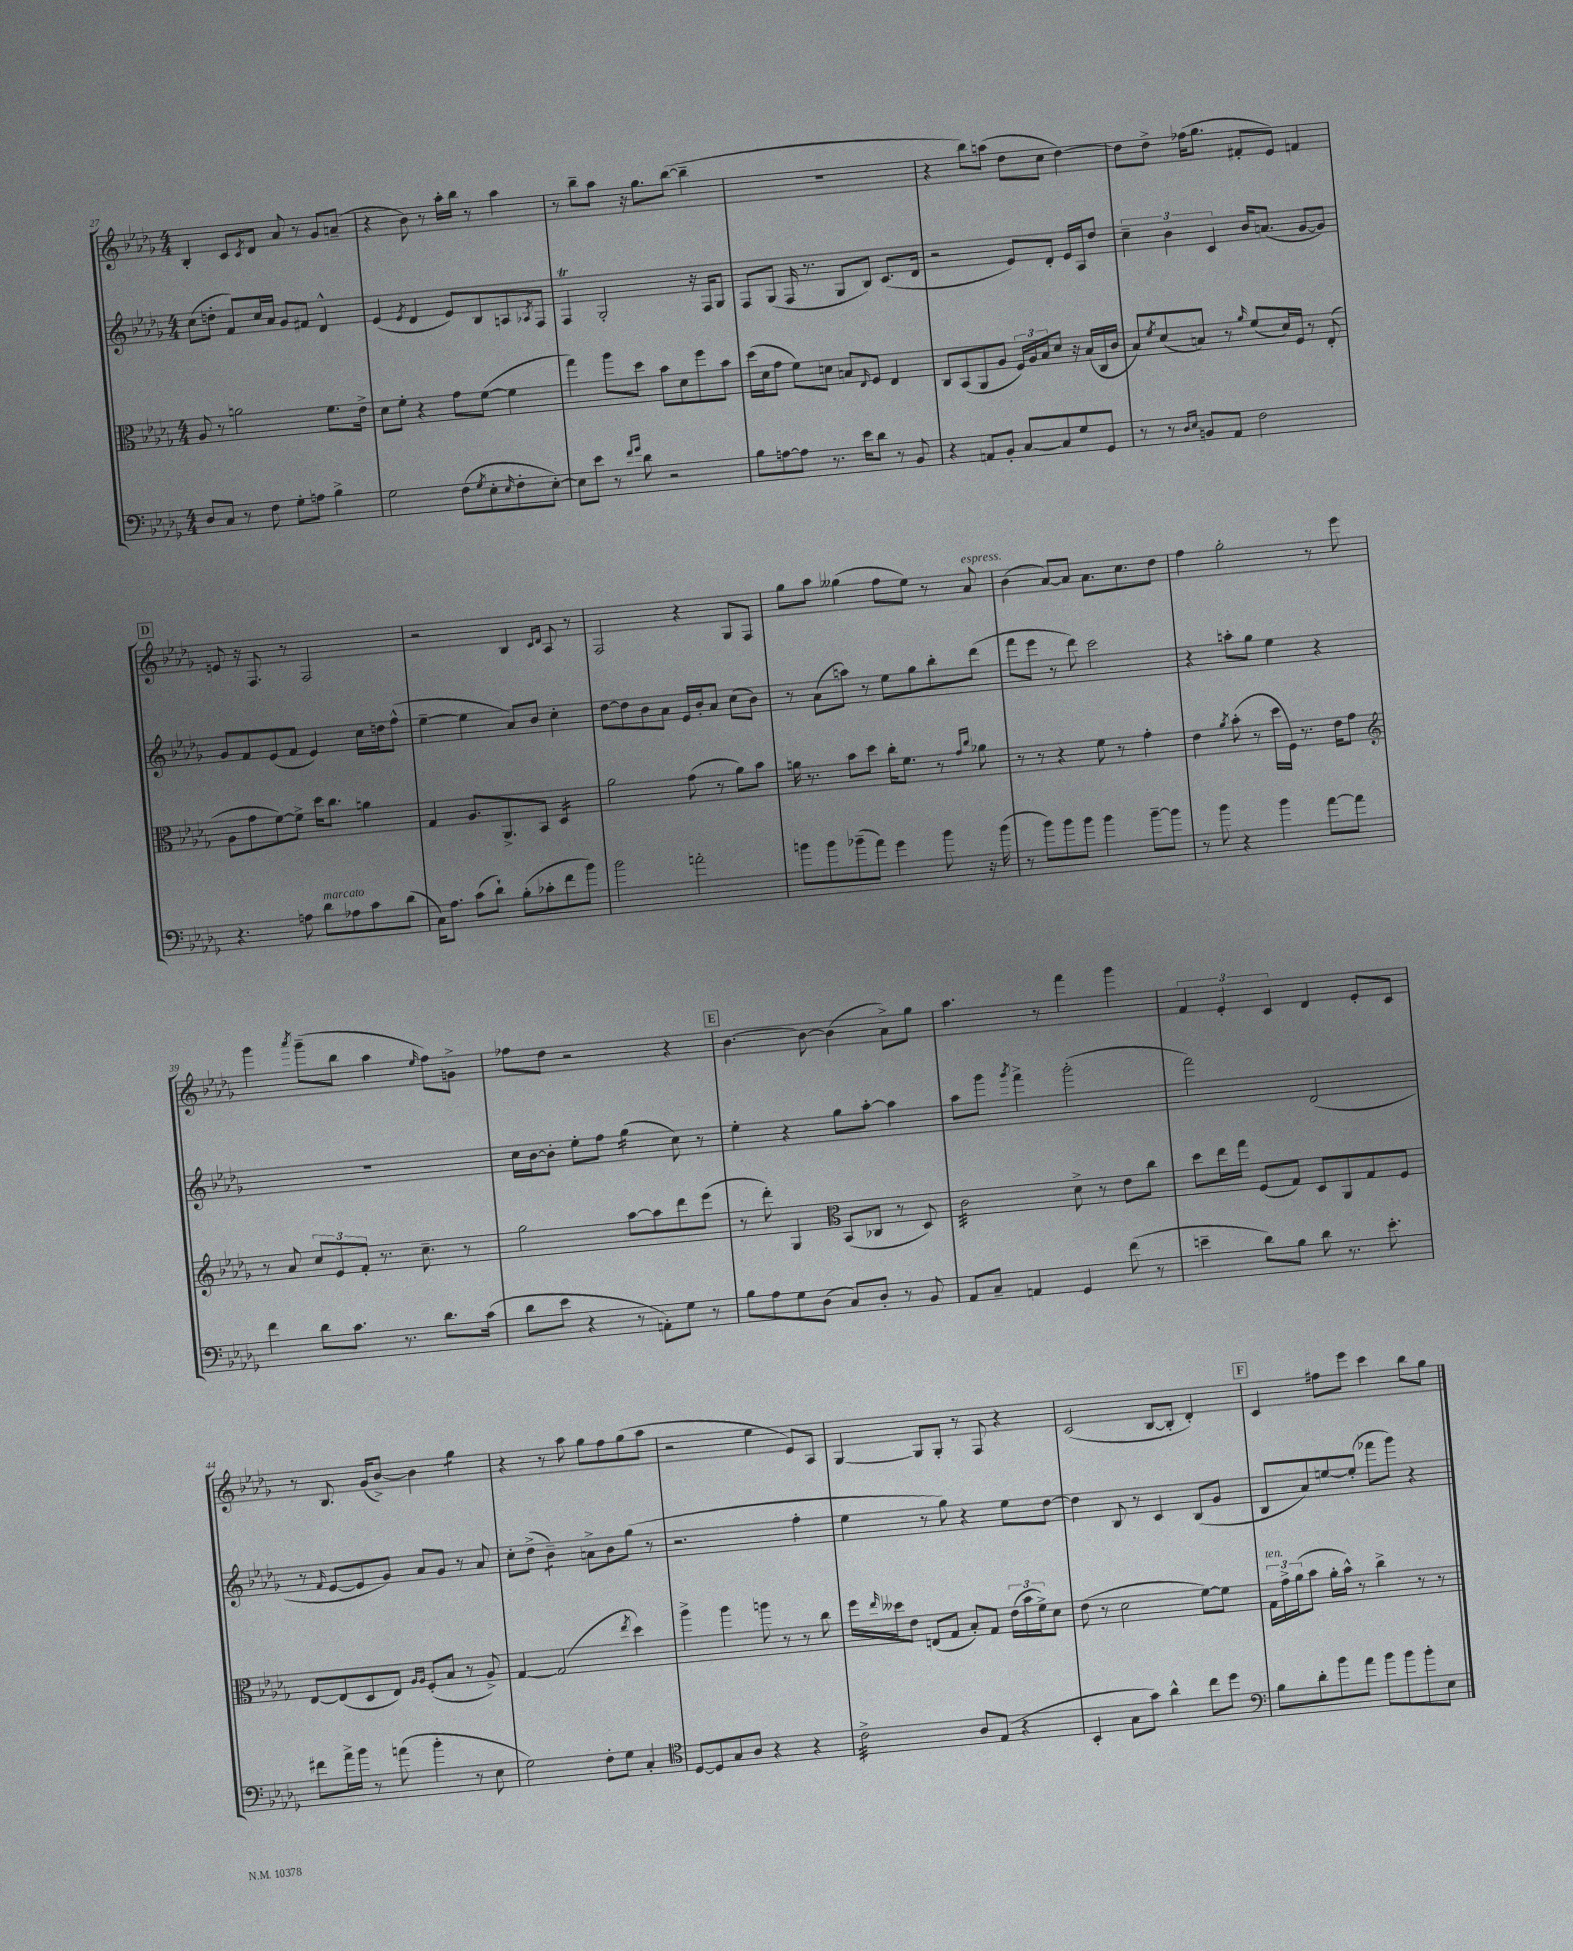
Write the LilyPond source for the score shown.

<<
\new StaffGroup <<
\new Staff = "s0" {
    \clef treble \key des \major \numericTimeSignature \time 4/4
    bes4-. c'8 \acciaccatura { c'8 } des'8 aes'8 r8 ges'8 a'8--( |
    r4 bes'8) r8 aes''16-. bes''16 r8 aes''4 |
    r8 bes''8-- aes''8 r16 ges''8. bes''8~( bes''4-- |
    R1 |
    r4 bes''8) a''8( des''8 c''8 des''4~) |
    des''8 des''8-> fes''16( ges''8. fis'8-. ees'8) f'4 |
    \mark \markup { \box "D" } e'8 r16 f8. r8 f2 |
    r2 bes4 \grace { c'16 des'16 } aes8 r8 |
    f2 r4 ges8 f8 |
    ges''8 aes''8 geses''4( f''8 ees''8) r8 aes'8^\markup { \italic "espress." } |
    bes'4( aes'8~) aes'8 aes'8. c''8. des''8 |
    f''4 ges''2-. r8 ees'''8 |
    ges'''4 \acciaccatura { aes'''8 } ges'''8--( bes''8 aes''4 \grace { ees''16 } f''8) g'8-> |
    fes''8 des''8 r2 r4 |
    \mark \markup { \box "E" } bes'4.~ bes'8~ bes'4( aes'8->) ges''8 |
    aes''4. r8 f'''4 ges'''4 |
    \tuplet 3/2 { f'4 ees'4-. c'4 } des'4 ees'8-. c'8 |
    r8 bes8. ges'16( bes'8~->) bes'4 ges''4:8 |
    r4 r8 aes''8 ges''8 f''8 ges''8( aes''8 |
    r2 ees''4 ees'8) aes8 |
    ges4~ ges8 ges8-. r8 f8 r4 |
    c'2( bes8~ bes8-. des'4-.) |
    \mark \markup { \box "F" } c'4 fis''8 ees'''8 c'''4 bes''8 ges''8 \bar "|." |
}
\new Staff = "s1" {
    \clef treble \key des \major \numericTimeSignature \time 4/4
    c''8( d''8-. f'8) c''16 aes'16 ges'8 fis'8 des'4-^ |
    ees'4( \acciaccatura { ees'8 } des'4 ees'8) bes8 a8 \acciaccatura { aes8 } f8 |
    f4\trill ges2-. r16 f16 ges8 |
    f8 ges8( f16 r8. ges8 bes8) c'8.( des'16 |
    r2 ees'8) des'8-. ees'16 aes16 des''8 |
    \tuplet 3/2 { c''4-- bes'4 c'4 } bes'16 a'8.( ges'8~ ges'8) |
    \mark \markup { \box "D" } ges'8 f'8 ees'8( f'8 ees'4) c''16 d''16 f''8-^( |
    ees''4~-- ees''4 aes'8) bes'8 c''4-. |
    des''8~ des''8 bes'8 aes'8 ees'16 bes'16-. aes'8 c''8( bes'8) |
    r8 aes'8( a''8) r8 ees''8 ges''8 bes''8-. des'''8( |
    f'''8 ees'''8 r8 des'''8) c'''2 |
    r4 a''8-. ges''8 ees''4 r4 |
    R1 |
    c''16 bes'16~ bes'8-. ees''8-. f''8 ges''4:16( c''8) r8 |
    \mark \markup { \box "E" } ees''4-. r4 ges''8 aes''8~-. aes''4 |
    aes''8 ges'''8 \acciaccatura { ges'''8 } f'''4-> ges'''2-.( |
    f'''2) des'2( |
    r8 \grace { f'16 } ees'8~ ees'8 ges'8) aes'8 ges'8 r8 aes'8 |
    c''8-. des''8->( bes'4:8--) a'8-> bes'8 ges''8( r8 |
    r2. f''4-. |
    ees''4 r8 ges''8) r4 ees''8 des''8~ |
    des''4 bes8 r8 c'4 bes8( ges'8 |
    \mark \markup { \box "F" } bes8 aes'8) e''8~ e''8-.( fes'''8 ges'''8) r4 \bar "|." |
}
\new Staff = "s2" {
    \clef alto \key des \major \numericTimeSignature \time 4/4
    aes8 r8 a'2 f'8. ees'16-> |
    des'8 f'8-. r4 ges'8 f'8~( f'4 |
    ges''4) aes''8 des''8 bes'8 des'8 f''8 bes'8 |
    des''16( des'16 ges'8 f'8) d'8 b8 \grace { ees16 } f8 ees4 |
    c8 bes,8( aes,8 aes8 \tuplet 3/2 { f16) aes16 bes16 } des'8 r16 bes16( c16 c'16 |
    bes8) \acciaccatura { f'8 } des'8( b8) r8 \grace { aes'16 } f'8( des'16) f16 r8 ees8-.( |
    \mark \markup { \box "D" } aes8 ges'8 f'8~) f'8-> des''16 c''8. a'4 |
    ges4 aes8. aes,8.-> bes,8 des4:16 |
    aes'2 ges'8( r8 aes'8) bes'8 |
    a'16 r8. bes'8 des''8 c''16-. f'8. r8 \grace { ges'16 c''16 } aes'8 |
    r8 r8 r4 f'8 r8 ges'4-. |
    ees'4 \acciaccatura { aes'8 } bes'8-.( r8 des''16 f16) r8. ees'16 ges'8 |
    \clef treble r8 aes'8 \tuplet 3/2 { c''8 ees'8 f'8-. } r8. c''8.-- r8 |
    ges''2 aes''8~ aes''8 des'''8 ees'''8( |
    \mark \markup { \box "E" } r8 des'''8-.) ges4 \clef alto bes,8( ces8 r8 des8) |
    c'2:32 des'8-> r8 ees'8 c''8 |
    des''8 ees''16 ges''16 f8( ges8) des8 aes,8 ges8 f8 |
    ees8~ ees8( des8 ees8) \grace { aes16 aes16 } f8-.( bes8 r8 aes8->) |
    ges4~ ges2( \acciaccatura { ees''8 } des''4) |
    aes''4-> aes''4 a''8 r8 r8 c''8 |
    f''16 \grace { ees''16 } deses''16 ees'8 e8( ges8 bes8-.) ges8 \tuplet 3/2 { ees'16( bes'16 f'16->) } des'8 |
    ees'8( r8 des'2 f'8~) f'8 |
    \mark \markup { \box "F" } \tuplet 3/2 { ges16^\markup { \italic "ten." } ges'16-> aes'16( } bes'8 aes'16-. bes'16-^) r8 c''4-> r8 r8 \bar "|." |
}
\new Staff = "s3" {
    \clef bass \key des \major \numericTimeSignature \time 4/4
    des8 c8 r8 f8 ges8-. a8 bes4-> |
    ges2 f8( \acciaccatura { ges8 } ees8-. \grace { ees16 } f8-. ees8~-.) |
    ees8 ees'8 r8 \grace { f'16 ges'16 } des'8 r2 |
    bes8 a8~ a8 r8. ees'16 des'8 r8 bes,8 |
    r4 a,8 bes,8-. c8~ c8 ges8 ges,8 |
    r8 r8 \grace { des16 ees16 } b,8 aes,8 f2 |
    \mark \markup { \box "D" } r4. a8 des'8^\markup { \italic "marcato" } aes8 c'8 des'8( |
    c16) aes8. c'8( des'8-!) bes8-.( ces'8-. f'8 bes'8) |
    bes'2 a'2-. |
    b'8 b'8 bes'8--( aes'8) ges'4 bes'8 r16 bes'16( |
    r8 bes'8) bes'8 bes'8 bes'4 bes'8~-- bes'8 |
    r8 bes'8 r4 bes'4 aes'8~ aes'8 |
    f'4 des'8 c'8. r8. des'8. c'16( |
    des'8 ees'8 r4 r8 a,8-.) ges8 r8 |
    \mark \markup { \box "E" } bes8 aes8 ges8 des8( c8) des8-. r8 bes,8 |
    aes,8 c8-- a,4 ges,4 f'8( r8 |
    e'4-- des'8) bes8 des'8 r8. e'8.-. |
    fis'8 aes'16-> bes'16 r8 a'8( bes'4-. r8 ees8 |
    ges2) f8-. ges8 c4-. |
    \clef tenor des8~ des8 ges8 aes8 r4 r4 |
    c'2:32-> aes8 ees8( r4 |
    bes,4-. ges8 ges'8) aes'4-^ c''8 des''8 |
    \mark \markup { \box "F" } \clef bass bes8 des'8-. bes'8 aes'8 bes'8 bes'8 bes'8-. ees8 \bar "|." |
}
>>
>>
\layout { \context { \Score currentBarNumber = #27 } }
